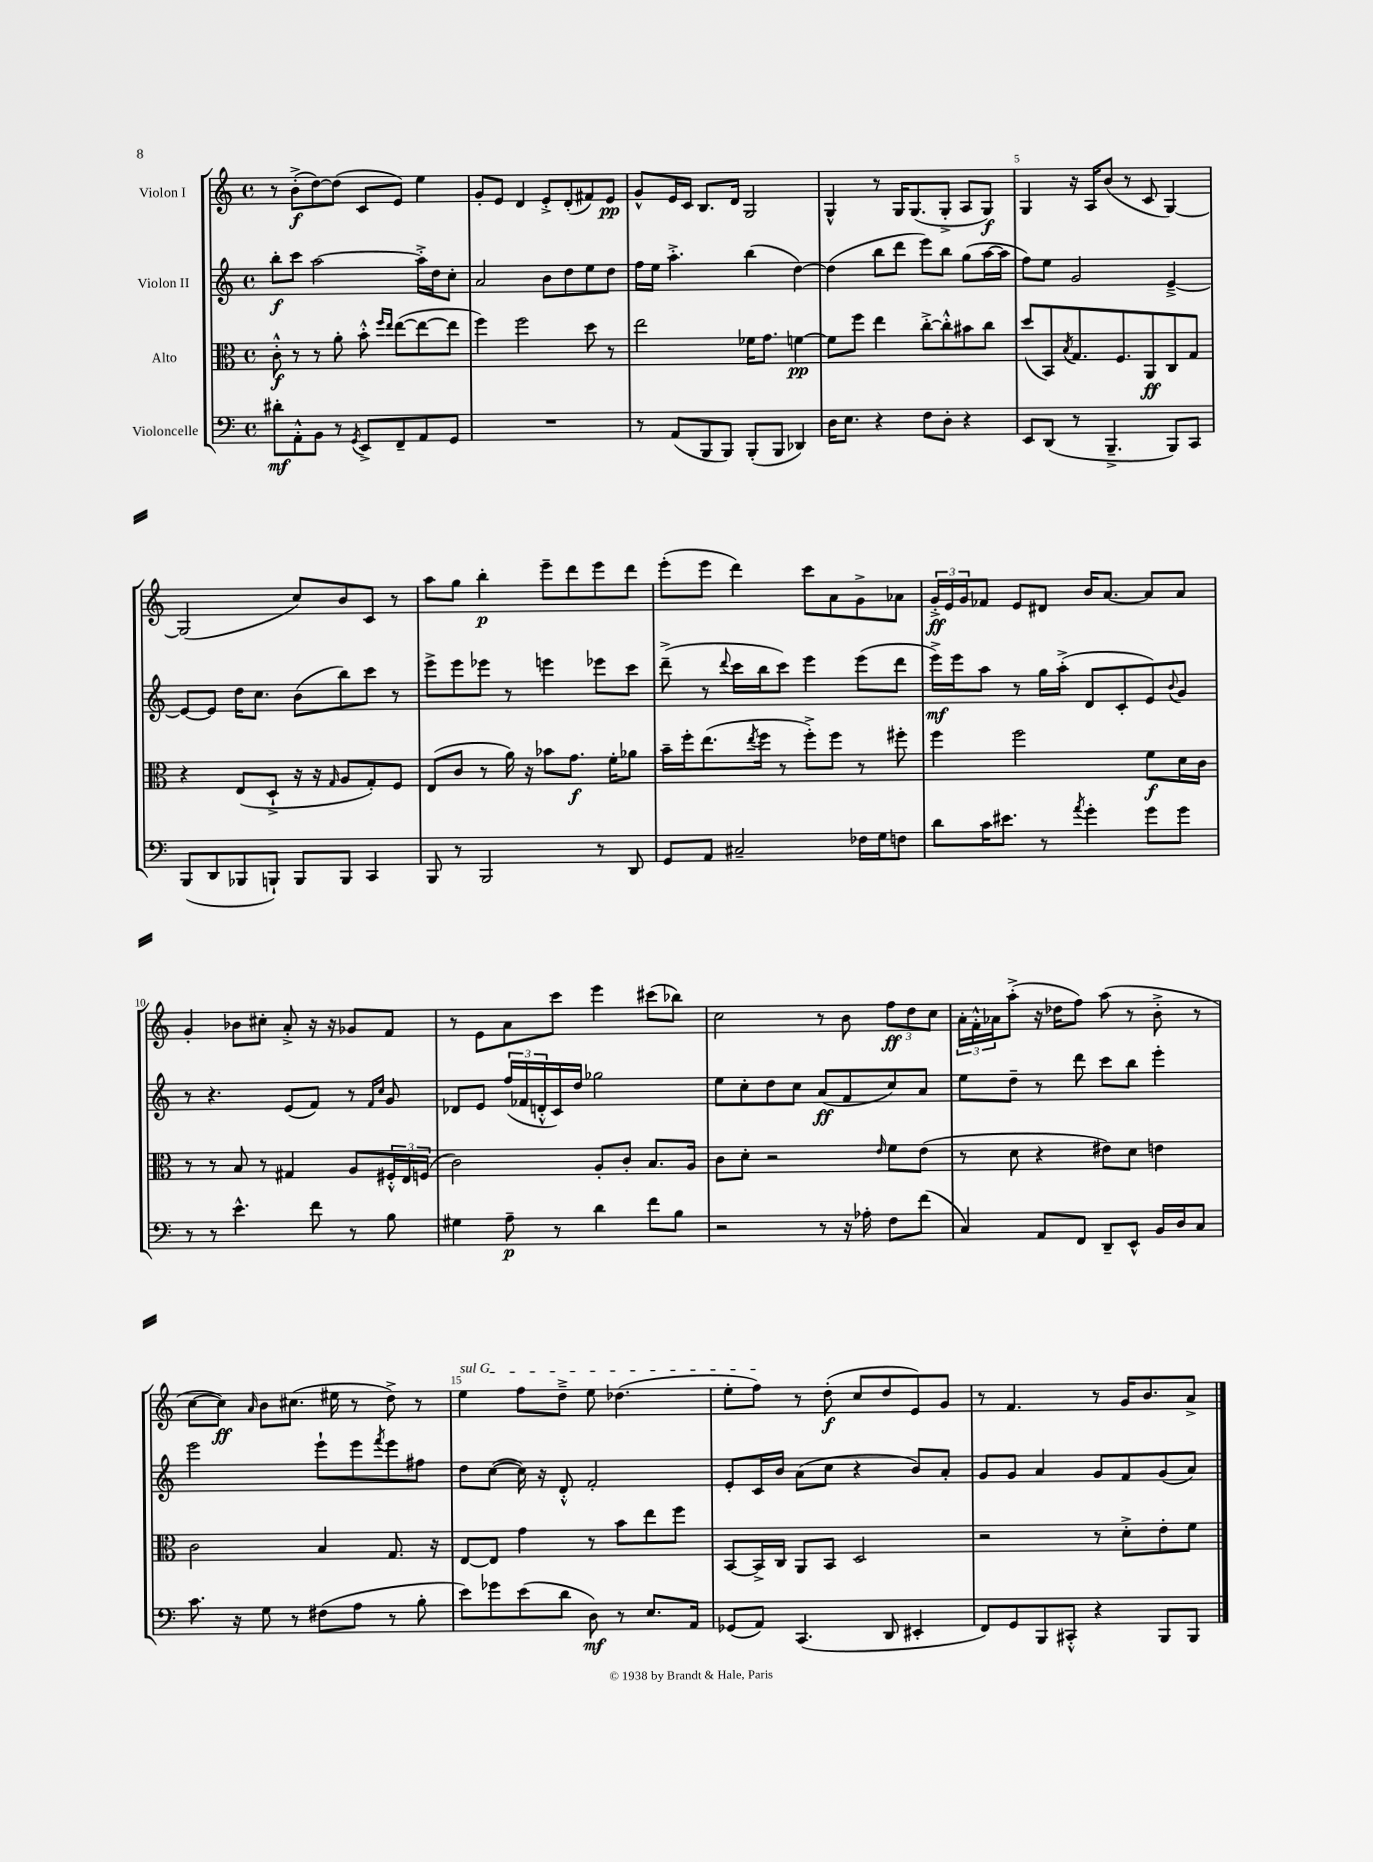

**kern	**dynam	**kern	**dynam	**kern	**dynam	**kern	**dynam
*part4	*part4	*part3	*part3	*part2	*part2	*part1	*part1
*staff4	*staff4	*staff3	*staff3	*staff2	*staff2	*staff1	*staff1
*I"Violoncelle	*	*I"Alto	*	*I"Violon II	*	*I"Violon I	*
*clefF4	*	*clefC3	*	*clefG2	*	*clefG2	*
*k[]	*	*k[]	*	*k[]	*	*k[]	*
*M4/4	*	*M4/4	*	*M4/4	*	*M4/4	*
*met(c)	*	*met(c)	*	*met(c)	*	*met(c)	*
=1	=1	=1	=1	=1	=1	=1	=1
8d#X'\L	mf	8c'^^\	f	8bb'\L	f	8r	.
8AA'^^\	.	8r	.	8ccc\J	.	(8b'^\L	f
8BB\J	.	8r	.	[2aa\	.	[8dd\)	.
8r	.	8a'\	.	.	.	(8dd\J]	.
8qGG/	.	.	.	.	.	.	.
8EE^/L	.	8b'^^\	.	.	.	8c/L	.
.	.	16qqff/LL	.	.	.	.	.
.	.	16qqee/JJ	.	.	.	.	.
8FF~/	.	([8ee\L	.	.	.	8e/J)	.
8AA/	.	8ee\_	.	16aa'^\LL]	.	4ee\	.
.	.	.	.	16dd\J	.	.	.
8GG/J	.	8ee\J]	.	8cc'\J	.	.	.
=2	=2	=2	=2	=2	=2	=2	=2
1r	.	4ff\)	.	2a/	.	8g'/L	.
.	.	.	.	.	.	8e/J	.
.	.	2ff\	.	.	.	4d/	.
.	.	.	.	8b\L	.	8e'^/L	.
.	.	.	.	8dd\	.	(8d'/	.
.	.	8dd\	.	8ee\	.	8f#X/)	.
.	.	8r	.	8dd\J	.	8e/J	pp
=3	=3	=3	=3	=3	=3	=3	=3
8r	.	2ee\	.	16ff\LL	.	8g^^/L	.
.	.	.	.	16ee\JJ	.	.	.
(8AA/L	.	.	.	4.aa'^\	.	16e/L	.
.	.	.	.	.	.	16c/JJ	.
8BBB/	.	.	.	.	.	8.B/L	.
8BBB/J)	.	.	.	.	.	.	.
.	.	.	.	.	.	16d/Jk	.
(8BBB'/L	.	16f-X\KL	.	(4bb\	.	2G/	.
.	.	8.g\J	.	.	.	.	.
8BBB/J	.	.	.	.	.	.	.
4DD-X/)	.	[4fn\	pp	[4dd\)	.	.	.
=4	=4	=4	=4	=4	=4	=4	=4
16D\KL	.	8f\L]	.	(4dd\]	.	4G^^/	.
8.E\J	.	.	.	.	.	.	.
.	.	8ff\J	.	.	.	.	.
4r	.	4ee\	.	8bb\L	.	8r	.
.	.	.	.	8ddd\J	.	16G/KL	.
.	.	.	.	.	.	(8.G/	.
8F\L	.	[8cc'^\L	.	8eee\L)	.	.	.
8D'\J	.	8cc'^^\]	.	8bb\J	.	8G'^/J	.
4r	.	8b#X\	.	(8gg\L	.	8A/L	.
.	.	8cc\J	.	[16aa\L	.	8G/J)	f
.	.	.	.	16aa\JJ]	.	.	.
=5	=5	=5	=5	=5	=5	=5	=5
8EE/L	.	(8dd/L	.	8ff\L)	.	4G/	.
(8DD/J	.	8BB/)	.	8ee\J	.	.	.
.	.	8qB/	.	.	.	.	.
8r	.	8.G/	.	2g/	.	16r	.
.	.	.	.	.	.	16A/KL	.
4.BBB~^/	.	.	.	.	.	(8b/J	.
.	.	8.F/	.	.	.	.	.
.	.	.	.	.	.	8r	.
.	.	8AA/	ff	.	.	8c/	.
8BBB/L)	.	8C/	.	[4e~^/	.	[4G/)	.
8CC/J	.	8G/J	.	.	.	.	.
!!LO:LB:g=z
=6	=6	=6	=6	=6	=6	=6	=6
(8BBB/L	.	4r	.	8e/L_	.	(2G/]	.
8DD/	.	.	.	8e/J]	.	.	.
8BBB-X/	.	(8E/L	.	16dd\KL	.	.	.
.	.	.	.	8.cc\J	.	.	.
8BBBn`/J)	.	8D`^/J	.	.	.	.	.
8BBB/L	.	16r	.	(8b\L	.	8cc/L)	.
.	.	16r	.	.	.	.	.
.	.	16qqG/	.	.	.	.	.
8BBB/J	.	8A/L	.	8bb\)	.	8b/	.
4CC/	.	8G'/)	.	8ccc\J	.	8c/J	.
.	.	8F/J	.	8r	.	8r	.
=7	=7	=7	=7	=7	=7	=7	=7
8BBB/	.	(8E/L	.	8eee^\L	.	8aa\L	.
8r	.	8c/J	.	8eee\	.	8gg\J	.
2BBB/	.	8r	.	8eee-X\J	.	4bb'\	p
.	.	16a\)	.	8r	.	.	.
.	.	16r	.	.	.	.	.
.	.	8b-X\L	.	4eeen\	.	8eee~\L	.
.	.	8.g\J	f	.	.	8ddd\	.
8r	.	.	.	8eee-X\L	.	8eee\	.
.	.	16f'\KL	.	.	.	.	.
8DD/	.	8a-X\J	.	8ccc\J	.	8ddd\J	.
=8	=8	=8	=8	=8	=8	=8	=8
8GG/L	.	16b~\LL	.	(8ddd~^\	.	(8eee'\L	.
.	.	16ff'\J	.	.	.	.	.
8AA/J	.	(8.ee\	.	8r	.	8eee\J	.
.	.	.	.	8qqddd/	.	.	.
2C#X~/	.	.	.	16ccc\LL	.	4ddd\)	.
.	.	8qee/	.	.	.	.	.
.	.	16ff\Jk	.	16bb\J	.	.	.
.	.	8r	.	8ccc\J)	.	.	.
.	.	8ff'^\L)	.	4eee\	.	8ccc\L	.
.	.	8ff\J	.	.	.	8a\	.
16F-X\LL	.	8r	.	(8eee\L	.	8g^\	.
16G\J	.	.	.	.	.	.	.
8Fn\J	.	8ff#X'\	.	8ddd\J	.	8a-X\J	.
=9	=9	=9	=9	=9	=9	=9	=9
8d\L	.	4ff\	.	16eee^\LL)	mf	24g'^/LL	ff
.	.	.	.	.	.	24e/	.
.	.	.	.	16eee\J	.	.	.
.	.	.	.	.	.	24g/J	.
16c\K	.	.	.	8aa\J	.	8f-X/J	.
8.e#X\J	.	.	.	.	.	.	.
.	.	2ff\	.	8r	.	8e/L	.
8r	.	.	.	16gg\LL	.	8d#X/J	.
.	.	.	.	(16aa'^\JJ	.	.	.
8qa/	.	.	.	.	.	.	.
4g'\	.	.	.	8d/L	.	16b/KL	.
.	.	.	.	.	.	[8.a/J	.
.	.	.	.	8c'/	.	.	.
8g\L	.	8f\L	f	8e/)	.	8a/L]	.
.	.	.	.	8qqb/	.	.	.
8g\J	.	16d\L	.	8g/J	.	8a/J	.
.	.	16c\JJ	.	.	.	.	.
!!LO:LB:g=z
=10	=10	=10	=10	=10	=10	=10	=10
8r	.	8r	.	8r	.	4g'/	.
8r	.	8r	.	4.r	.	.	.
4.e^^\	.	8B/	.	.	.	8b-X\L	.
.	.	8r	.	.	.	8cc#X'\J	.
.	.	4G#X/	.	(8e/L	.	8a'^/	.
8f\	.	.	.	8f/J)	.	16r	.
.	.	.	.	.	.	16r	.
8r	.	8A/L	.	8r	.	8g-X/L	.
.	.	.	.	16qqf/LL	.	.	.
.	.	.	.	16qqcc/JJ	.	.	.
8B\	.	24F#X'^^/L	.	8g/	.	8f/J	.
.	.	24E/	.	.	.	.	.
.	.	(24Fn/JJ	.	.	.	.	.
=11	=11	=11	=11	=11	=11	=11	=11
4G#X\	.	2c\)	.	8d-X/L	.	8r	.
.	.	.	.	8e/J	.	8e\L	.
8A~\	p	.	.	(24ff/LL	.	8a\	.
.	.	.	.	24f-X/	.	.	.
.	.	.	.	24dn'^^/	.	.	.
8r	.	.	.	16c/)	.	8ccc\J	.
.	.	.	.	16dd/JJ	.	.	.
4d\	.	8A'/L	.	2gg-X\	.	4eee\	.
.	.	8c'/J	.	.	.	.	.
8f\L	.	8.B/L	.	.	.	(8ccc#X\L	.
8B\J	.	.	.	.	.	8bb-X\J)	.
.	.	16A/Jk	.	.	.	.	.
=12	=12	=12	=12	=12	=12	=12	=12
2r	.	8c\L	.	8ee\L	.	2cc\	.
.	.	8d'\J	.	8cc'\	.	.	.
.	.	2r	.	8dd\	.	.	.
.	.	.	.	8cc\J	.	.	.
8r	.	.	.	(8a/L	ff	8r	.
16r	.	.	.	8f/	.	8b\	.
16A-X'\	.	.	.	.	.	.	.
.	.	16qqe/	.	.	.	.	.
8F\L	.	8f\L	.	8cc/)	.	12ff\L	ff
.	.	.	.	.	.	12dd\	.
(8f\J	.	(8e\J	.	8a/J	.	.	.
.	.	.	.	.	.	12cc\J	.
=13	=13	=13	=13	=13	=13	=13	=13
4C/)	.	8r	.	8ee\L	.	24a'\LL	.
.	.	.	.	.	.	24f'^^\	.
.	.	.	.	.	.	24a-X\J	.
.	.	8d\	.	8dd~\J	.	(8aa'^\J	.
8AA/L	.	4r	.	8r	.	16r	.
.	.	.	.	.	.	16dd-X\KL	.
8FF/J	.	.	.	8ddd\	.	8ff\J)	.
8DD~/L	.	8e#X\L)	.	8ccc\L	.	(8aa\	.
8EE^^/J	.	8d\J	.	8bb\J	.	8r	.
16BB/LL	.	4en\	.	4eee'\	.	8b'^\	.
16D/J	.	.	.	.	.	.	.
8C/J	.	.	.	.	.	8r	.
!!LO:LB:g=z
=14	=14	=14	=14	=14	=14	=14	=14
8.c\	.	2c\	.	2eee\	.	[8cc\L	.
.	.	.	.	.	.	8cc\J])	ff
16r	.	.	.	.	.	.	.
.	.	.	.	.	.	16qqa/	.
8G\	.	.	.	.	.	8b\L	.
8r	.	.	.	.	.	(8.cc#X\J	.
(8F#X\L	.	4B/	.	8eee`\L	.	.	.
.	.	.	.	.	.	16ee#X\	.
8A\J	.	.	.	8eee\	.	8r	.
.	.	.	.	8qfff/	.	.	.
8r	.	8.G/	.	8eee\	.	8dd^\)	.
8B'\	.	.	.	8ff#X\J	.	8r	.
.	.	16r	.	.	.	.	.
=15	=15	=15	=15	=15	=15	=15	=15
!	!	!	!	!	!	!LO:TX:a:i:t=sul G	!
8e\L)	.	[8E/L	.	8dd\L	.	4ee\	.
8g-X\	.	8E/J]	.	([8cc\J	.	.	.
(8e\	.	4g\	.	16cc\])	.	8ff\L	.
.	.	.	.	16r	.	.	.
8d\J	.	.	.	8d'^^/	.	8dd~^\J	.
8D\)	mf	8r	.	2f'/	.	8ee\	.
8r	.	8b\L	.	.	.	(4.dd-X\	.
8.E/L	.	8ee\	.	.	.	.	.
.	.	8ff\J	.	.	.	.	.
16AA/Jk	.	.	.	.	.	.	.
=16	=16	=16	=16	=16	=16	=16	=16
(8GG-X/L	.	[8BB/L	.	8e'/L	.	8ee'\L	.
8AA/J)	.	16BB^/L]	.	16c/L	.	8ff\J)	.
.	.	16C/JJ	.	16b/JJ	.	.	.
(4.CC/	.	8AA/L	.	(8a\L	.	8r	.
.	.	8BB/J	.	8cc\J	.	(8dd'\	f
.	.	2D/	.	4r	.	8cc/L	.
8DD/	.	.	.	.	.	8dd/	.
4EE#X'/	.	.	.	8b/L)	.	8e/)	.
.	.	.	.	8a'/J	.	8g/J	.
=17	=17	=17	=17	=17	=17	=17	=17
8FF/L)	.	2r	.	8g/L	.	8r	.
8GG/	.	.	.	8g/J	.	4.f/	.
8BBB/	.	.	.	4a/	.	.	.
8CC#X'^^/J	.	.	.	.	.	.	.
4r	.	8r	.	8g/L	.	8r	.
.	.	8d'^\L	.	8f/	.	16g/KL	.
.	.	.	.	.	.	8.b/	.
8BBB/L	.	8e'\	.	(8g/	.	.	.
8BBB/J	.	8f\J	.	8a/J)	.	8a^/J	.
==	==	==	==	==	==	==	==
*-	*-	*-	*-	*-	*-	*-	*-
